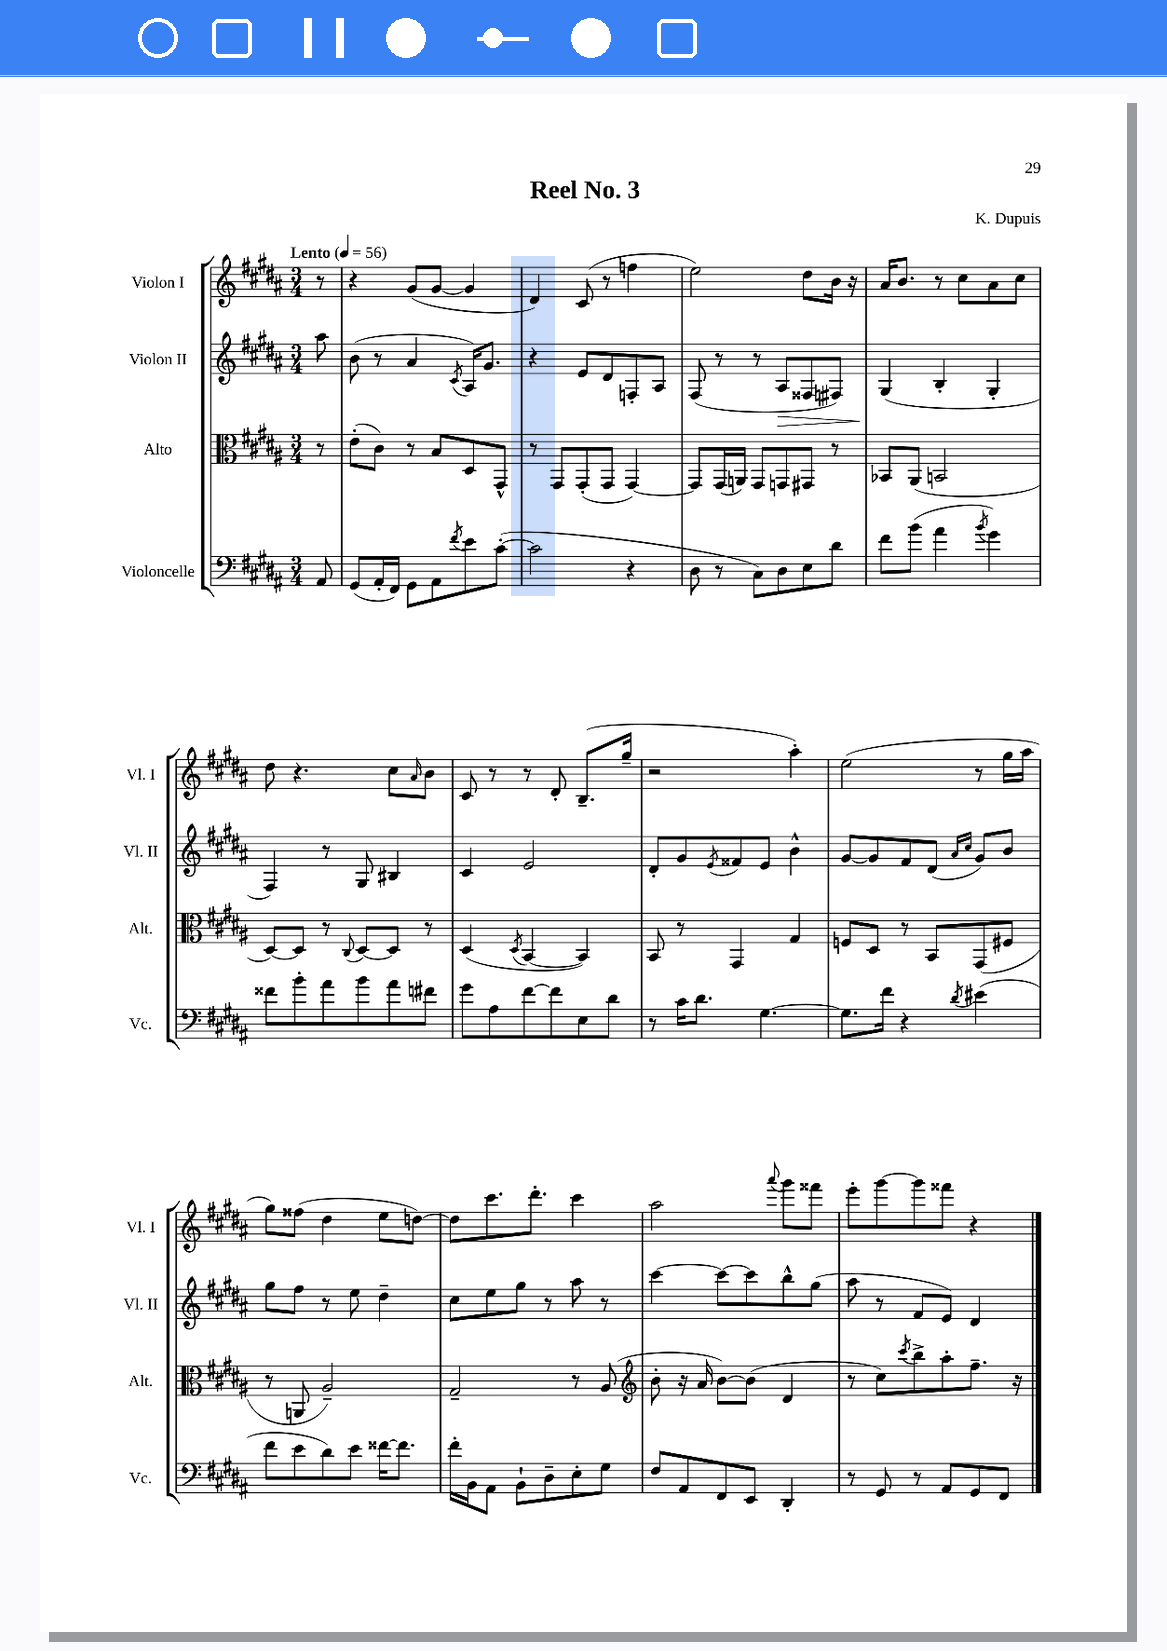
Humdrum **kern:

**kern	**kern	**kern	**dynam	**kern
*part4	*part3	*part2	*part2	*part1
*staff4	*staff3	*staff2	*staff2	*staff1
*I"Violoncelle	*I"Alto	*I"Violon II	*	*I"Violon I
*I'Vc.	*I'Alt.	*I'Vl. II	*	*I'Vl. I
*clefF4	*clefC3	*clefG2	*	*clefG2
*k[f#c#g#d#a#]	*k[f#c#g#d#a#]	*k[f#c#g#d#a#]	*	*k[f#c#g#d#a#]
*M3/4	*M3/4	*M3/4	*	*M3/4
*MM56	*MM56	*MM56	*	*MM56
=	=	=	=	=
!	!	!	!	!LO:TX:a:B:t=Lento
8AA#/	8r	8aa#\	.	8r
=1	=1	=1	=1	=1
(8GG#/L	(8e'\L	(8b\	.	4r
16AA#'/L	8c#\J)	8r	.	.
16FF#/JJ)	.	.	.	.
8GG#\L	8r	4a#/	.	(8g#/L
8AA#\	8B/L	.	.	[8g#/J
8qf#/	.	8qc#/	.	.
8e\	8D#/	16A#/KL)	.	4g#/]
.	.	8.g#/J	.	.
([8c#'\J	8GG#^^/J	.	.	.
=2	=2	=2	=2	=2
2c#\]	8r	4r	.	4d#/)
.	8GG#/L	.	.	.
.	(8GG#'/	8e/L	.	(8c#/
.	8GG#/J	8d#/	.	8r
4r	[4GG#/)	8Fn'/	.	4ffn\
.	.	8A#/J	.	.
=3	=3	=3	=3	=3
8D#\	8GG#/L]	(8F#/	.	2ee\)
8r	(16GG#/L	8r	.	.
.	16AAn/JJ)	.	.	.
8C#\L)	8GG#/L	8r	.	.
!	!	!	!LO:HP:b	!
8D#\	8GGn/	8A#/L	>	.
8E\	8GG#X/J	8F##X/	.	8dd#\L
8d#\J	8r	8F#X/J)	.	16b\Jk
.	.	.	.	16r
=4	=4	=4	=4	=4
8f#\L	8BB-X/L	(4G#/	.	16a#/KL
.	.	.	.	8.b/J
(8b\J	(8AA#/J	.	.	.
4a#\	2BBn/	4B'/	]	8r
.	.	.	.	8cc#\L
8qb/	.	.	.	.
4g#\)	.	4G#'/	.	8a#\
.	.	.	.	8cc#\J
!!LO:LB:g=z
=5	=5	=5	=5	=5
8f##X\L	[8D#/L)	4F#/)	.	8dd#\
8b'\	8D#/J]	.	.	4.r
8a#\	8r	8r	.	.
.	8qqC#/	.	.	.
8b\	[8D#/L	8G#/	.	.
8a#\	8D#/J]	4B#X/	.	8cc#\L
.	.	.	.	16qqa#/
8f#X\J	8r	.	.	8b\J
=6	=6	=6	=6	=6
8g#\L	(4D#/	4c#/	.	8c#/
8A#\	.	.	.	8r
.	8qD#/	.	.	.
[8f#\	[4BB/	2e/	.	8r
8f#\]	.	.	.	8d#'/
8E\	4BB/])	.	.	(8.B~/L
8d#\J	.	.	.	.
.	.	.	.	16gg#~/Jk
=7	=7	=7	=7	=7
8r	8BB/	8d#'/L	.	2r
16c#\KL	8r	8g#/	.	.
8.d#\J	.	.	.	.
.	.	8qe/	.	.
.	4GG#/	8f##X/	.	.
[4.G#\	.	8e/J	.	.
.	4G#/	4b^^\	.	4aa#'\)
=8	=8	=8	=8	=8
8.G#\L]	8Fn/L	[8g#/L	.	(2ee\
.	8D#/J	8g#/]	.	.
16f#\Jk	.	.	.	.
4r	8r	8f#/	.	.
.	8BB/L	(8d#/J	.	.
.	.	16qqa#/LL	.	.
8qd#/	.	16qqcc#/JJ	.	.
(4e#X\	(8GG#/	8g#/L)	.	8r
.	8F#X/J	8b/J	.	16gg#\LL
.	.	.	.	16aa#\JJ
!!LO:LB:g=z
=9	=9	=9	=9	=9
8f#\L	8r	8gg#\L	.	8gg#\L)
8e\	8AAn/	8ff#\J	.	(8ff##X\J
8d#\)	2A#~/)	8r	.	4dd#\
8e\J	.	8ee\	.	.
[16f##X\KL	.	4dd#~\	.	8ee\L
8.f##\J]	.	.	.	.
.	.	.	.	[8ddn\J)
=10	=10	=10	=10	=10
16f#'\LL	2G#~/	8cc#\L	.	8dd\L]
16BB\J	.	.	.	.
8AA#\J	.	8ee\	.	8.ccc#\
8BB`\L	.	8gg#\J	.	.
.	.	.	.	8.ddd#'\J
8D#~\	.	8r	.	.
8E'\	8r	8aa#\	.	4ccc#\
8G#\J	(8A#/	8r	.	.
=11	=11	=11	=11	=11
*	*clefG2	*	*	*
8F#/L	8b'\	[4ccc#\	.	2aa#\
8AA#/	16r	.	.	.
.	16a#/	.	.	.
8FF#/	[8b\L)	8ccc#\L_	.	.
8EE/J	(8b\J]	8ccc#\]	.	.
.	.	.	.	8qqaaa#/
4DD#'/	4d#/	8bb^^\	.	8ggg#\L
.	.	(8gg#\J	.	8fff##X\J
=12	=12	=12	=12	=12
8r	8r	8aa#\	.	8eee'\L
8GG#/	8cc#\L)	8r	.	[8ggg#\
.	8qccc#/	.	.	.
8r	8bb^\	8f#/L	.	8ggg#\]
8AA#/L	8aa#'\	8e/J)	.	8fff##X\J
8GG#/	8.ff#~\J	4d#/	.	4r
8FF#/J	.	.	.	.
.	16r	.	.	.
==	==	==	==	==
*-	*-	*-	*-	*-
